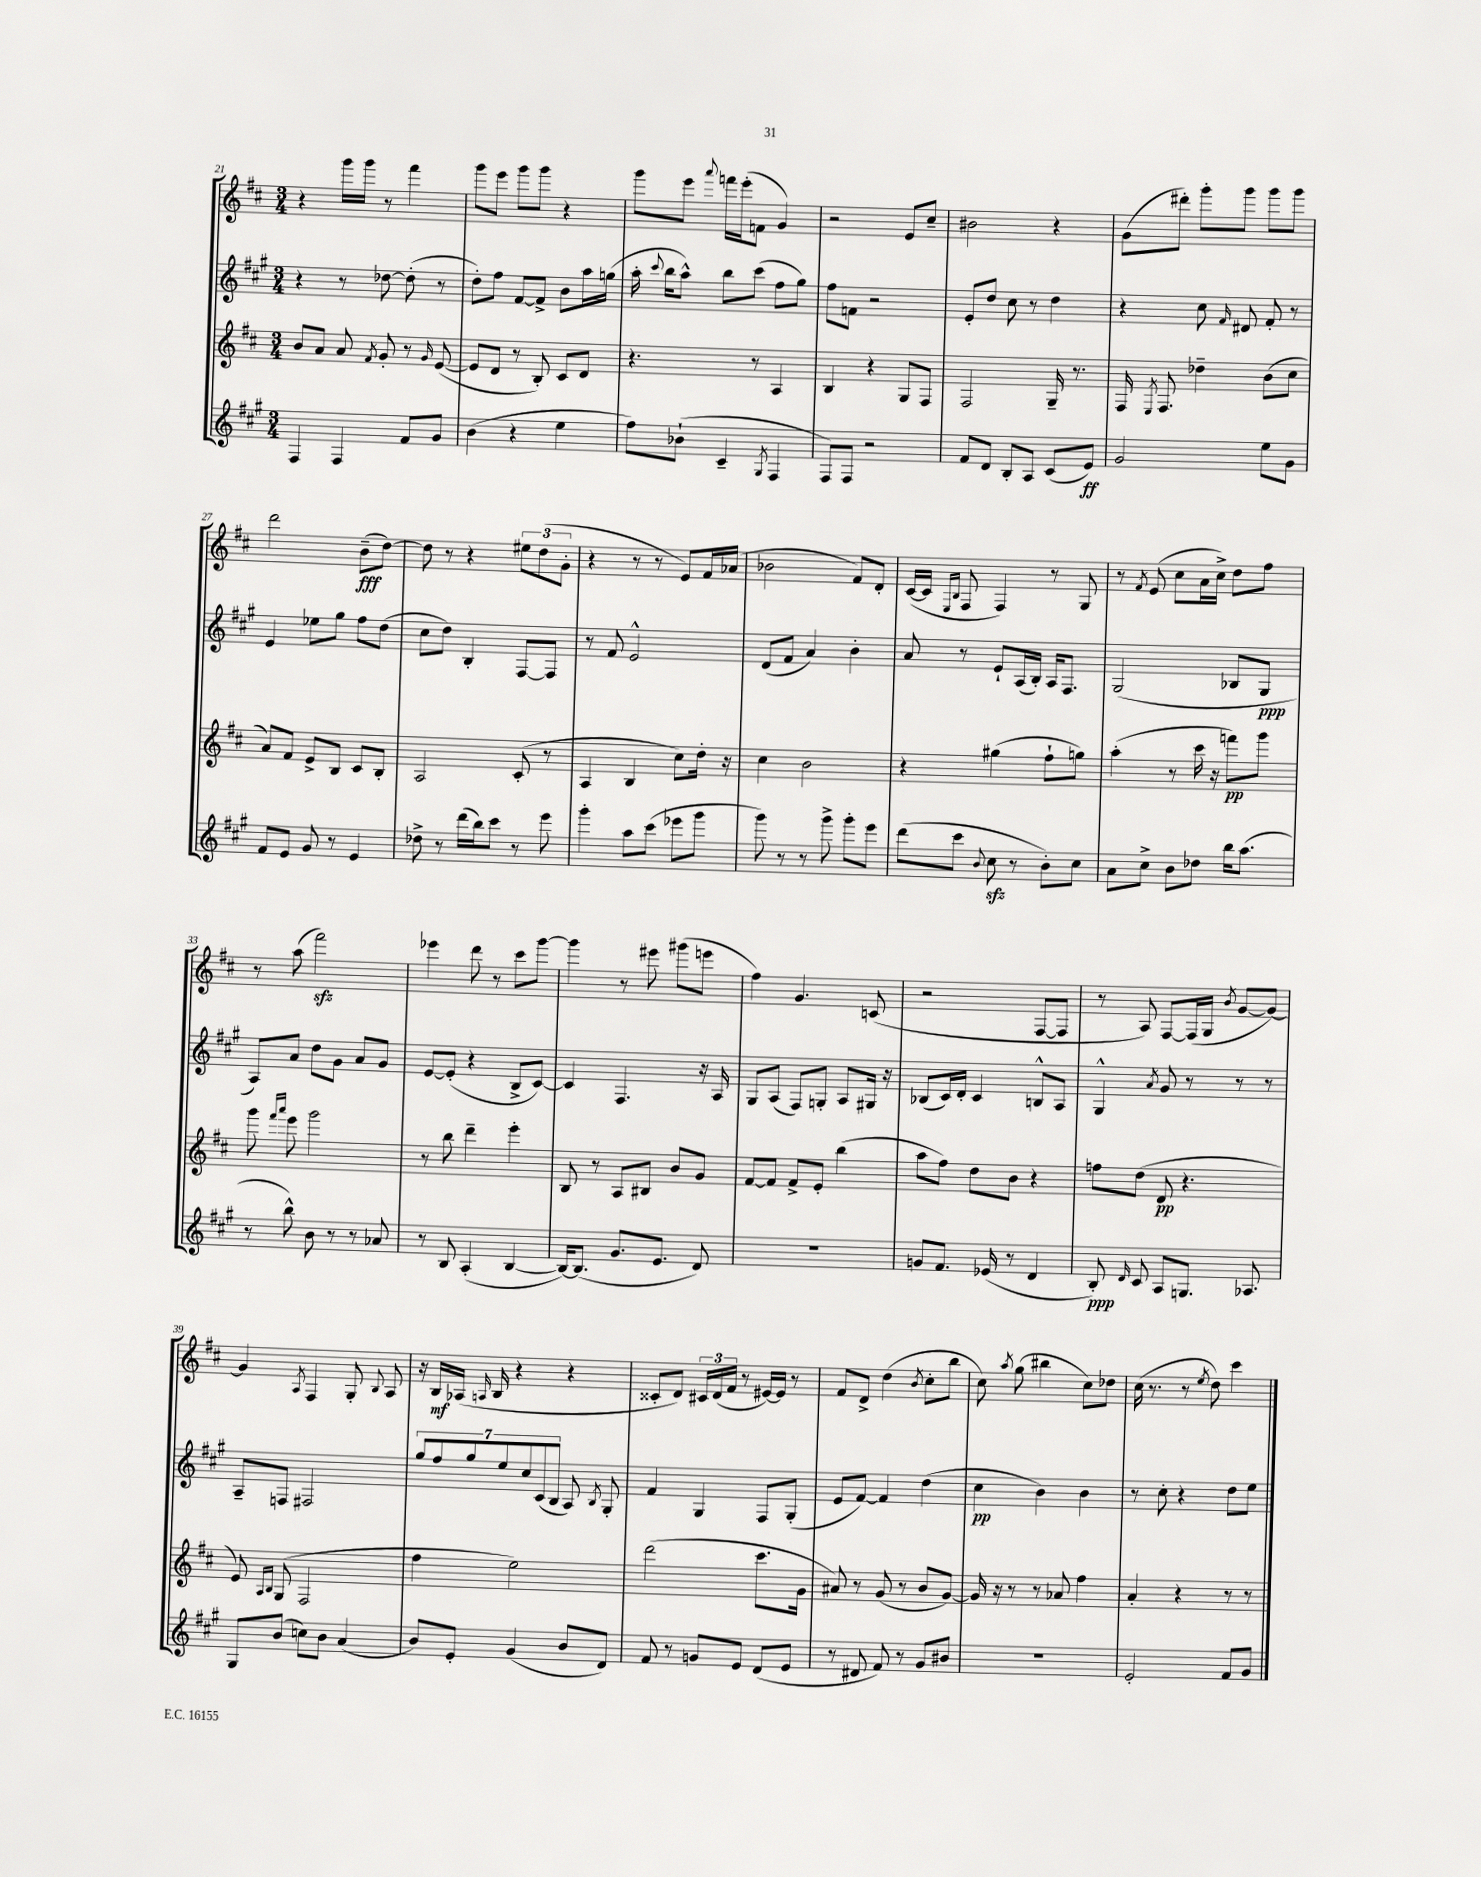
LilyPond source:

<<
\new StaffGroup <<
\new Staff = "s0" {
    \clef treble \key d \major \numericTimeSignature \time 3/4
    \autoBeamOff r4 g'''16[ g'''16] r8 fis'''4 |
    g'''8[ e'''8] g'''8[ g'''8] r4 |
    g'''8[ e'''8] \appoggiatura { a'''8 } f'''16[ e'''16-.( f'8] g'4) |
    r2 e'8[ cis''8]-- |
    bis'2 r4 |
    g'8[( dis'''8]-.) g'''8[-. g'''8] g'''8[ g'''8] |
    d'''2 b'8[--\fff( d''8]~) |
    d''8 r8 r4 \tuplet 3/2 { eis''8[ d''8( g'8]-. } |
    r4 r8 r8 e'8[) fis'16 aes'16]( |
    bes'2 fis'8[) d'8]-. |
    cis'16[~( cis'16] \grace { e16[ b16] } fis8 fis4) r8 g8 |
    r8 \acciaccatura { fis'8 } e'8( cis''8[ a'16 cis''16]->) d''8[ fis''8] |
    r8 a''8( fis'''2\sfz) |
    ees'''4 d'''8 r8 cis'''8[ g'''8]~ |
    g'''4 r8 eis'''8 gis'''8[( e'''8] |
    fis''4) g'4. c'8( |
    r2 fis8[~ fis8] |
    r8 a8) fis8[~ fis16( g16] \acciaccatura { b'8 } g'8[~ g'8]~) |
    g'4 \acciaccatura { a8 } fis4 g8-. \appoggiatura { b8 } a8 |
    r16 b16[\mf aes16]( \grace { a16 } b16 r4 r4 |
    cisis'8[-. d'8]) \tuplet 3/2 { cis'16[ d'16( fis'16] } r8 eis'16[~) eis'16] r8 |
    fis'8[ d'8]-> d''4( \acciaccatura { b'8 } cis''8[-. b''8] |
    cis''8) \acciaccatura { a''8 } g''8( bis''4 cis''8[) des''8] |
    cis''16( r8. r8 \acciaccatura { e''8 } d''8) cis'''4 \bar "|." |
}
\new Staff = "s1" {
    \clef treble \key a \major \numericTimeSignature \time 3/4
    \autoBeamOff r4 r8 des''8~ des''8-.( r8 |
    d''8[-.) fis''8] fis'8[~ fis'8]-> b'8[ a''16 g''16]( |
    a''16-. \appoggiatura { cis'''8 } b''16[ a''8]-^) b''8[ cis'''8]( fis''8[ gis''8]) |
    fis''8[ f'8] r2 |
    e'8[-. d''8] cis''8 r8 d''4 |
    r4 cis''8 \grace { fis'16 } dis'8 fis'8-. r8 |
    e'4 ees''8[ gis''8] fis''8[ d''8]( |
    cis''8[ d''8]) b4-. fis8[~ fis8] |
    r8 fis'8 e'2-^ |
    d'8[( fis'8] a'4) b'4-. |
    a'8 r8 e'8[-! a16( b16]-.) a16[ fis8.] |
    gis2( bes8[ gis8]\ppp |
    a8[) a'8] d''8[ gis'8] a'8[ gis'8] |
    e'8[~ e'8]-.( r4 b8[-> cis'8]~) |
    cis'4 fis4. r16 a16 |
    gis8[ a8]( fis8[) g8]-. a8[ gis16] r16 |
    bes8[( cis'16) d'16]-. cis'4 b8[-^ a8] |
    gis4-^ \acciaccatura { a'8 } gis'8 r8 r8 r8 |
    a8[-- f8] fis2 |
    \tuplet 7/4 { gis''8[ fis''8 gis''8 e''8 cis''8 cis'8( b8] } a8) \acciaccatura { b8 } gis8-. |
    fis'4 gis4 fis8[ gis8]-.( |
    e'8[ fis'8]~) fis'4 d''4( |
    cis''4\pp b'4) b'4 |
    r8 cis''8-. r4 d''8[ e''8] \bar "|." |
}
\new Staff = "s2" {
    \clef treble \key d \major \numericTimeSignature \time 3/4
    \autoBeamOff b'8[ a'8] a'8 \acciaccatura { fis'8 } g'8-. r8 \grace { g'16 } e'8~( |
    e'8[ d'8] r8 b8-.) cis'8[ d'8] |
    r4. r8 a4 |
    b4 r4 g8[ fis8] |
    fis2 g16-- r8. |
    fis16 \acciaccatura { e8 } fis8. des''4-- b'8[( cis''8] |
    a'8[) fis'8] e'8[-> b8] cis'8[ b8]-. |
    a2 cis'8-.( r8 |
    a4 b4 cis''8[) d''16]-. r16 |
    cis''4 b'2 |
    r4 gis''4( fis''8[-! g''8]) |
    a''4-.( r8 cis'''16 r16 f'''8[\pp) g'''8] |
    g'''8 \grace { fis'''16[ a'''16] } e'''8 g'''2 |
    r8 b''8 d'''4-- e'''4-. |
    b8 r8 a8[ bis8] b'8[ g'8] |
    fis'8[~ fis'8] fis'8[-> e'8]-. b''4( |
    a''8[ fis''8]) d''8[ b'8] r4 |
    f''8[ d''8]( d'8\pp r4. |
    e'8) \grace { a16[ b16] } g8( fis2 |
    fis''4 e''2) |
    d'''2( cis'''8.[ g'16] |
    ais'8) r8 g'8( r8 b'8[ g'8]~) |
    g'16 r16 r8 r8 aes'8 fis''4 |
    a'4-. r4 r8 r8 \bar "|." |
}
\new Staff = "s3" {
    \clef treble \key a \major \numericTimeSignature \time 3/4
    \autoBeamOff fis4 fis4 fis'8[ gis'8] |
    b'4( r4 e''4 |
    fis''8[) bes'8]-!( cis'4-- \acciaccatura { gis8 } fis4 |
    fis8[) fis8] r2 |
    fis'8[ d'8] b8[-. a8] cis'8[( e'8]\ff) |
    gis'2 e''8[ gis'8] |
    fis'8[ e'8] gis'8 r8 e'4 |
    des''8-> r8 d'''16[( b''16) cis'''8] r8 e'''8 |
    gis'''4-. a''8[ cis'''8]( ees'''8[ gis'''8] |
    gis'''8) r8 r8 gis'''8-> gis'''8[-. e'''8] |
    d'''8[( cis'''8] \appoggiatura { b'8 } cis''8\sfz r8 b'8[-.) cis''8] |
    a'8[ cis''8]-> b'8[ des''8] b''16[ a''8.]( |
    r8 b''8-^) b'8 r8 r8 aes'8 |
    r8 b8 a4-.( b4~ |
    b16[~) b8.]( gis'8.[ e'8.] d'8) |
    R2. |
    g'8[ fis'8.] ees'16( r8 d'4 |
    b8-.\ppp) \grace { d'16 } cis'8 a8[ g8.] aes8. |
    gis8[ b'8]( c''8[) b'8] a'4( |
    b'8[) e'8]-. gis'4( b'8[ d'8]) |
    fis'8 r8 g'8[ e'8] d'8[( e'8] |
    r8 dis'8 fis'8) r8 gis'8[ bis'8] |
    R2. |
    e'2-. fis'8[ gis'8] \bar "|." |
}
>>
>>
\layout { \context { \Score currentBarNumber = #21 } }
